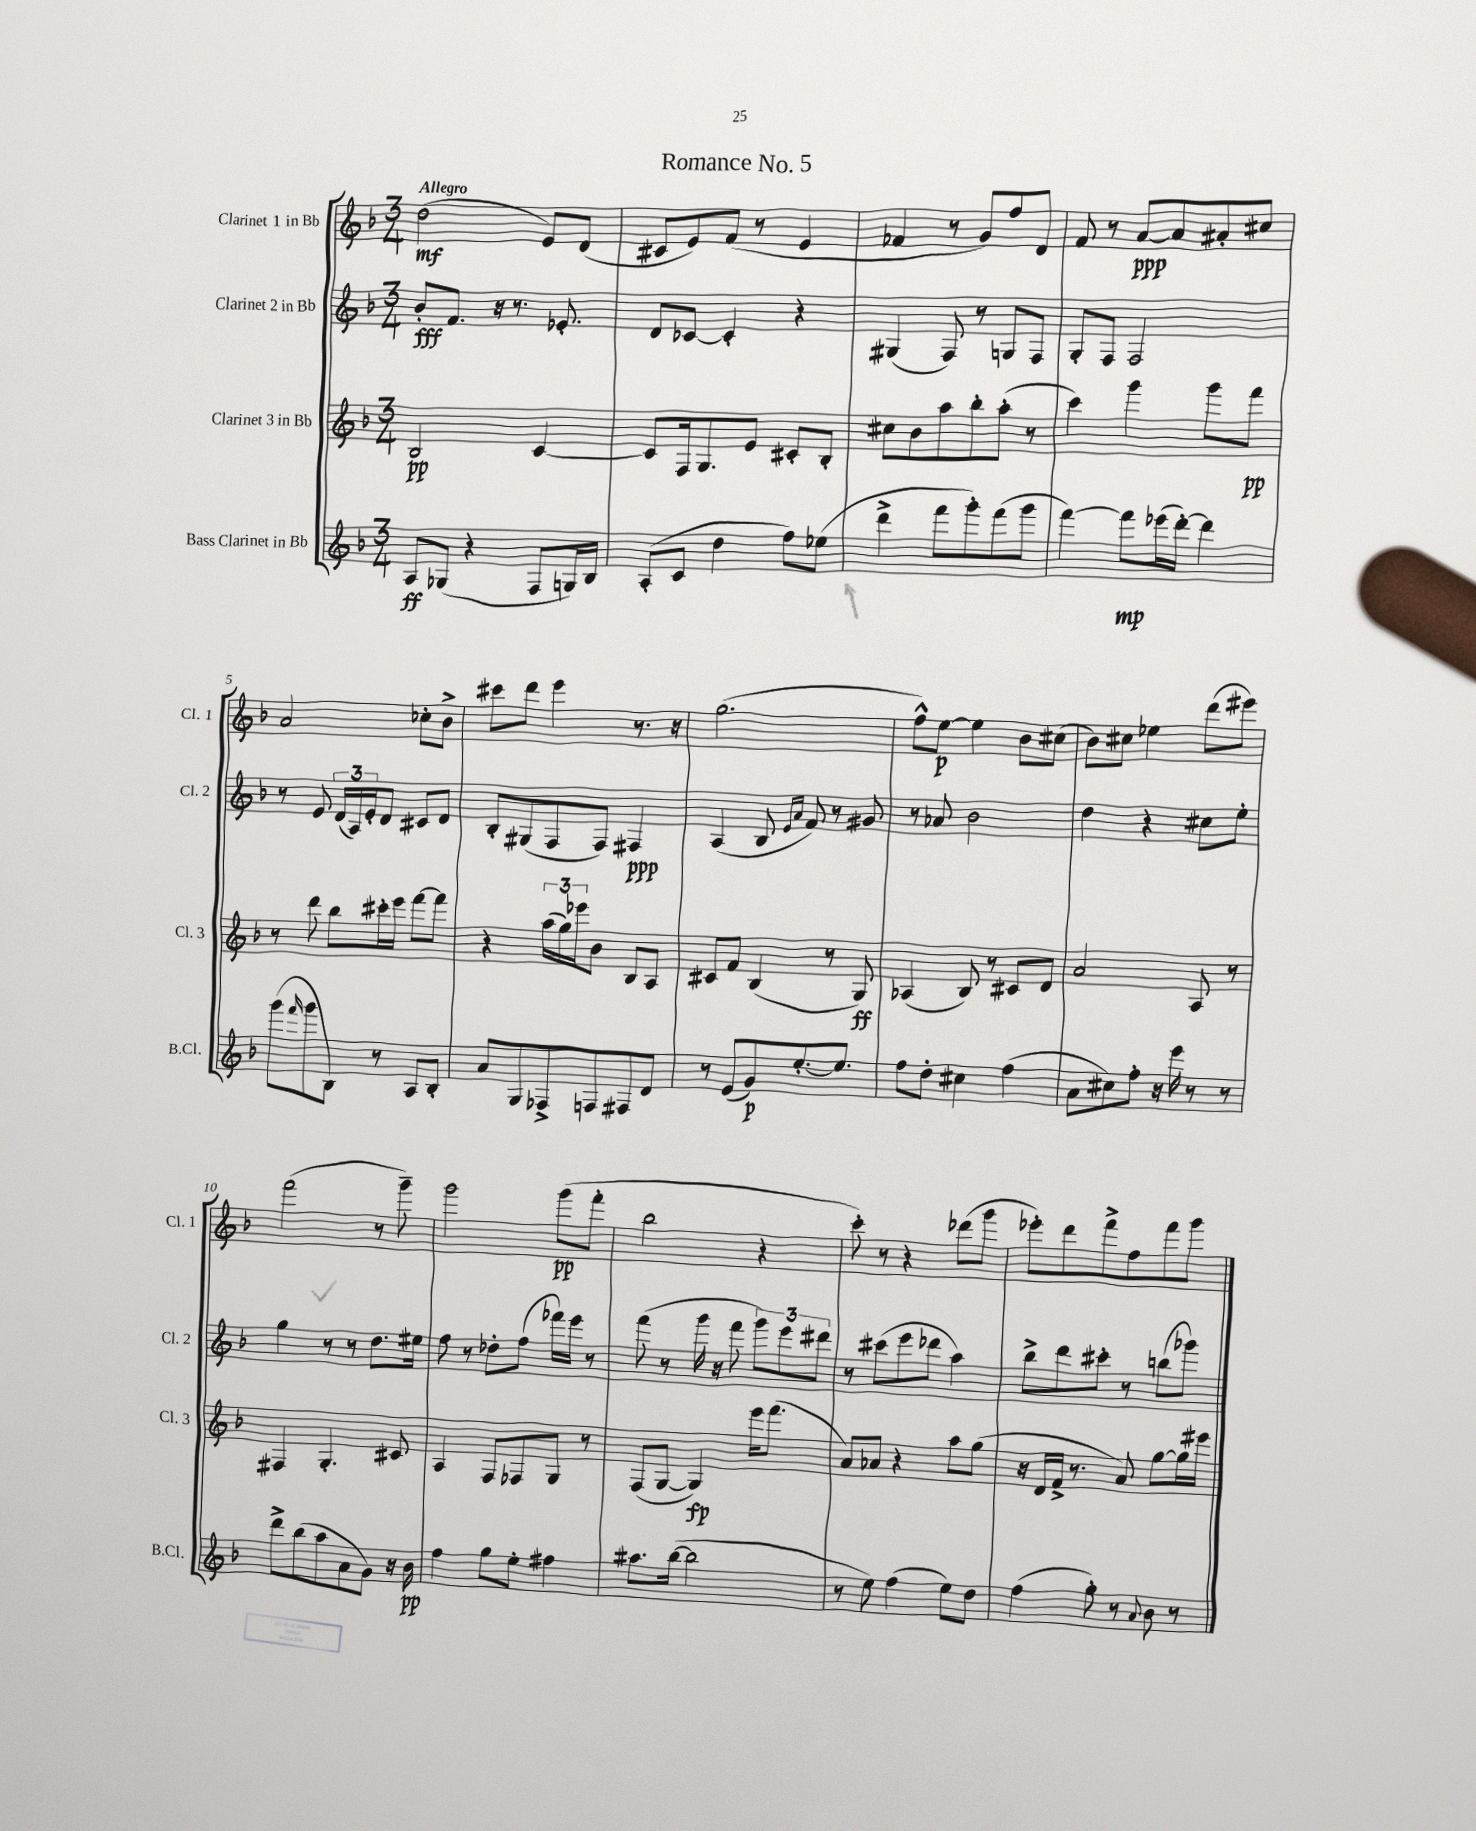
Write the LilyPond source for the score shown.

\header { title = "Romance No. 5" }
<<
\new StaffGroup <<
\new Staff = "s0" \with { instrumentName = "Clarinet 1 in Bb" shortInstrumentName = "Cl. 1" } {
    \clef treble \key f \major \numericTimeSignature \time 3/4 \tempo "Allegro"
    d''2\mf( e'8) d'8( |
    cis'8 e'8) f'8( r8 e'4 |
    fes'4 r8 g'8) f''8 d'8 |
    f'8 r8 a'8~\ppp a'8 ais'8-. cis''8 |
    a'2 ces''8-. bes'8-> |
    cis'''8 d'''8 e'''4 r8. r16 |
    g''2.( |
    f''8-^) e''8~\p e''4 bes'8 cis''8( |
    bes'8) cis''8 ees''4 d'''8( eis'''8) |
    f'''2( r8 g'''8--) |
    g'''2 g'''8\pp( f'''8-. |
    bes''2 r4 |
    c'''8-.) r8 r4 des'''8( g'''8 |
    ees'''8-.) d'''8 f'''8-> f''8 f'''8 g'''8 \bar "|." |
}
\new Staff = "s1" \with { instrumentName = "Clarinet 2 in Bb" shortInstrumentName = "Cl. 2" } {
    \clef treble \key f \major \numericTimeSignature \time 3/4
    bes'8-.\fff f'8. r16 r8. ees'8.-. |
    d'8 ces'8~ ces'4-. r4 |
    gis4( f8) r8 g8 f8 |
    g8-. f8 f2 |
    r8 e'8 \tuplet 3/2 { d'16( a16) e'16-. } d'8 cis'8 d'8 |
    bes8-. gis8( f8 f8) fis4\ppp |
    a4( bes8 \grace { e'16 a'16 } f'8) r8 gis'8 |
    r8 aes'8 bes'2 |
    d''4 r4 cis''8 e''8-. |
    g''4 r8 r8 d''8. eis''16 |
    f''8 r8 des''8-. f''8( fes'''16) e'''16 r8 |
    f'''8( r8 g'''16 r16 f'''8 \tuplet 3/2 { g'''8) e'''8 dis'''8 } |
    r8 cis'''8( e'''8 des'''8 a''4) |
    bes''8-> d'''8 cis'''8-. r8 b''8( ges'''8) \bar "|." |
}
\new Staff = "s2" \with { instrumentName = "Clarinet 3 in Bb" shortInstrumentName = "Cl. 3" } {
    \clef treble \key f \major \numericTimeSignature \time 3/4
    bes2\pp c'4~ |
    c'8 f16 g8. e'8 cis'8-. bes8-. |
    cis''8 bes'8 a''8 bes''8-. a''8-.( r8 |
    c'''4) g'''4 g'''8 f'''8\pp |
    r8 d'''8 bes''8 cis'''16-. e'''16 f'''8~ f'''8 |
    r4 \tuplet 3/2 { a''16( g''16) ees'''16 } bes'8 bes8 a8 |
    cis'8 f'8 bes4( r8 g8\ff) |
    aes4( bes8) r8 cis'8 d'8 |
    a'2 a8 r8 |
    fis4 g4.-. cis'8 |
    a4 f8 fes8 g8 r8 |
    f8( g8~ g4\fp) e'''16 f'''8.( |
    a'8) aes'8 r4 a''8 g''8( |
    r16 d'16 f'16-> r8. a'8) g''8~ g''16 eis'''16 \bar "|." |
}
\new Staff = "s3" \with { instrumentName = "Bass Clarinet in Bb" shortInstrumentName = "B.Cl." } {
    \clef treble \key f \major \numericTimeSignature \time 3/4
    a8\ff ges8( r4 f8 g16) bes16 |
    a8-.( c'8 d''4 f''8) ees''8( |
    d'''4-> f'''8 g'''8-.) f'''8( g'''8 |
    f'''4~) f'''8\mp ees'''16( d'''16~-.) d'''4 |
    g'''8( \grace { f'''16 } g'''8 bes8) r8 a8 bes8-. |
    a'8 g8 fes8-> f8 fis8 d'8 |
    r8 e'8( g'8\p) e''8.~-. e''8. |
    f''8 d''8-. cis''4 f''4( |
    a'8 cis''8) f''8-. r16 e'''16 r8 r8 |
    d'''8-> bes''8( a''8 a'8 g'8) r16 bes'16\pp |
    f''4 g''8 e''8-. fis''4 |
    ais''8. bes''16~( bes''2 |
    r8 e''8) f''4( e''8) d''8 |
    f''4( g''8-.) r8 \appoggiatura { a'8 } bes'8 r8 \bar "|." |
}
>>
>>
